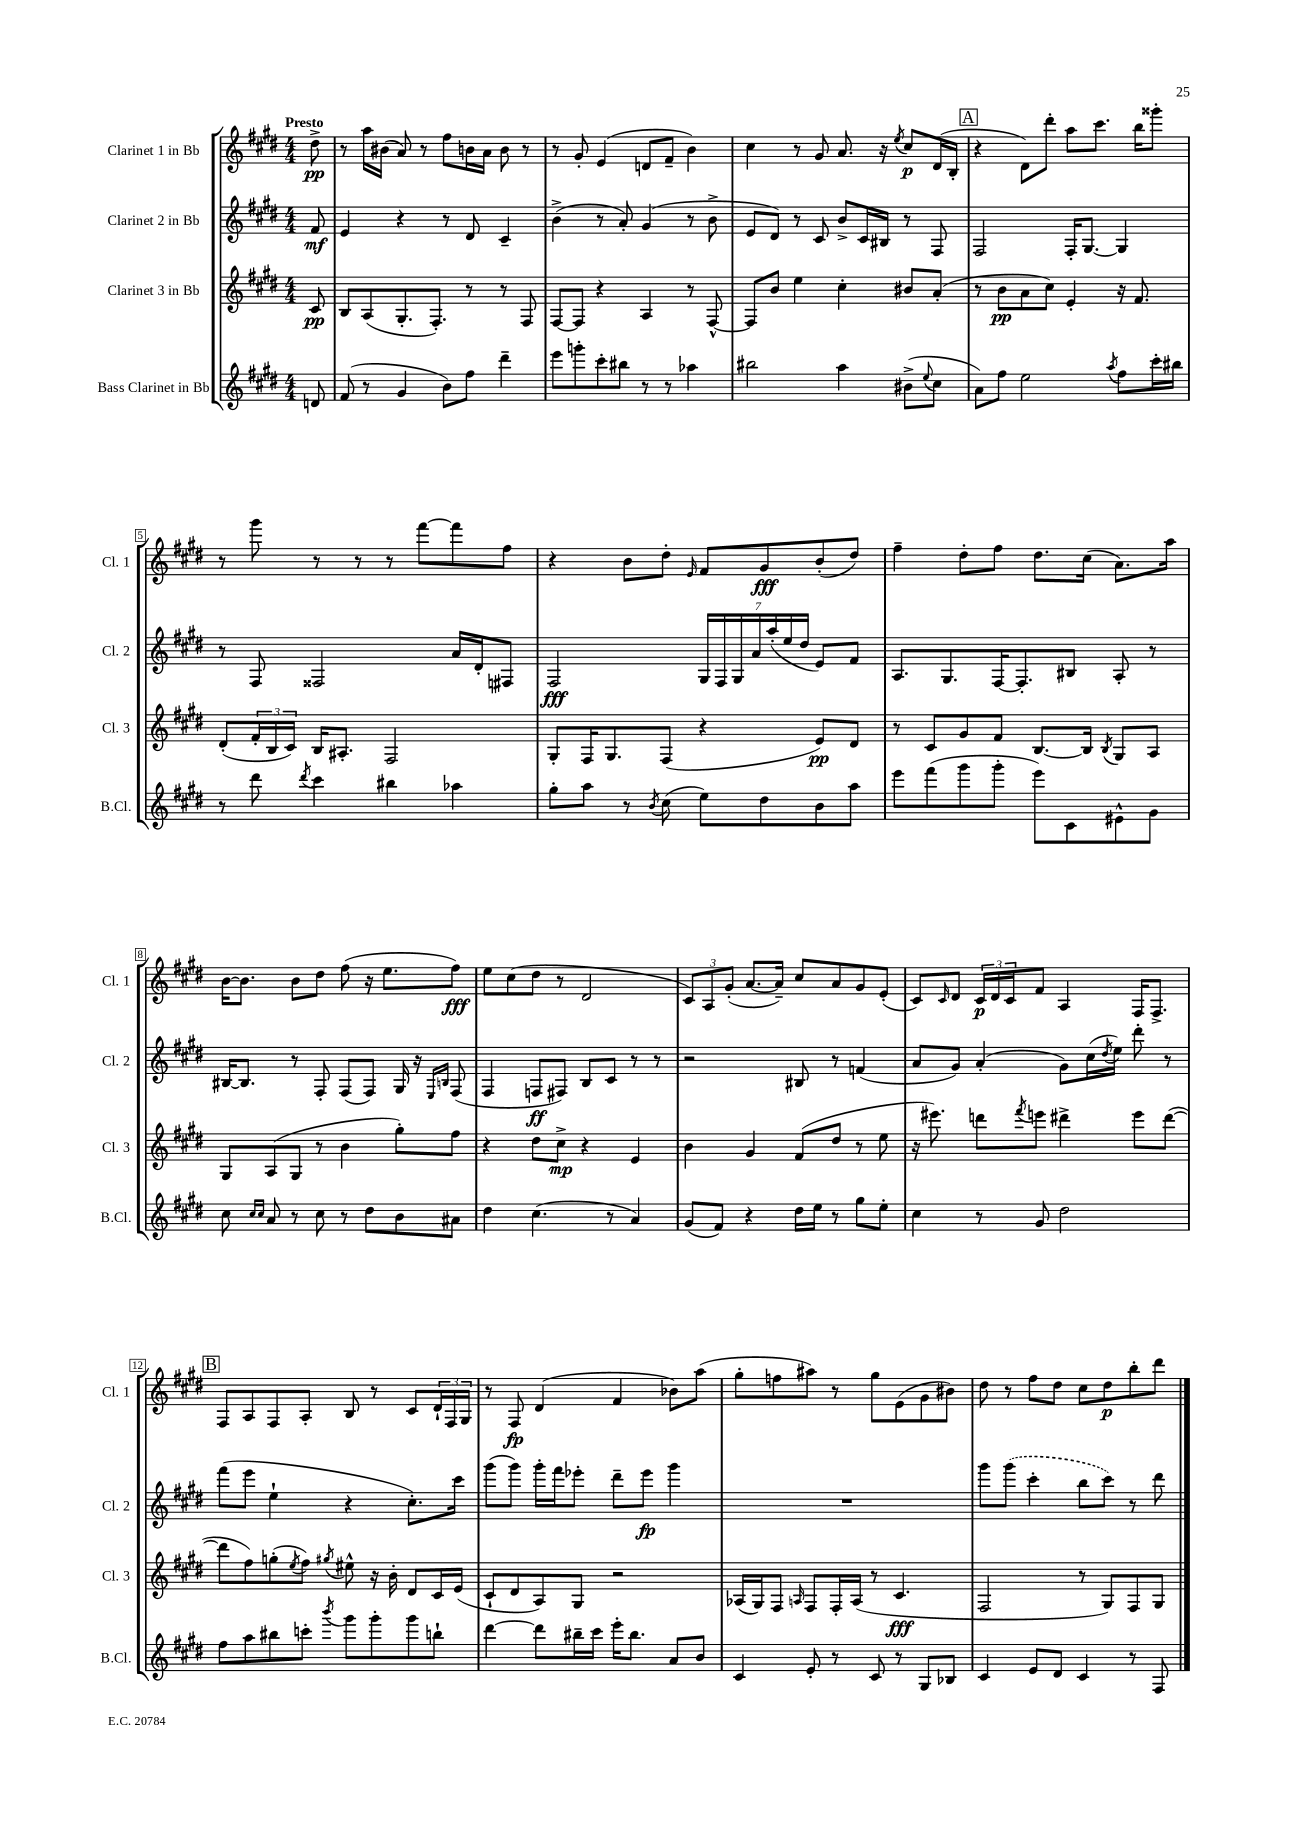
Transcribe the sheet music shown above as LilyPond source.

<<
\new StaffGroup <<
\new Staff = "s0" \with { instrumentName = "Clarinet 1 in Bb" shortInstrumentName = "Cl. 1" } {
    \clef treble \key e \major \numericTimeSignature \time 4/4 \partial 8 \tempo "Presto"
    dis''8->\pp |
    r8 a''16 bis'16( a'8) r8 fis''8 b'16 a'16 b'8 r8 |
    r8 gis'8-. e'4( d'8 fis'8-- b'4) |
    cis''4 r8 gis'8 a'8. r16 \acciaccatura { e''8 } cis''8\p dis'16( b16-. |
    \mark \markup { \box "A" } r4 dis'8) dis'''8-. a''8 cis'''8. b''16 gisis'''8-. |
    r8 gis'''8 r8 r8 r8 fis'''8~ fis'''8 fis''8 |
    r4 b'8 dis''8-. \grace { e'16 } fis'8 gis'8\fff b'8-.( dis''8) |
    fis''4-- dis''8-. fis''8 dis''8. cis''16( a'8.) a''16 |
    b'16~ b'8. b'8 dis''8 fis''8( r16 e''8. fis''8\fff) |
    e''8 cis''8( dis''8 r8 dis'2 |
    \tuplet 3/2 { cis'8) a8 gis'8-.( } a'8.~ a'16--) cis''8 a'8 gis'8 e'8-.( |
    cis'8) \grace { cis'16 } dis'8 \tuplet 3/2 { cis'16\p dis'16 cis'16 } fis'8 a4 fis16 fis8.-> |
    \mark \markup { \box "B" } fis8 a8 fis8 a8-. b8 r8 cis'8 \tuplet 3/2 { dis'16-! fis16 gis16 } |
    r8 fis8\fp dis'4( fis'4 bes'8) a''8( |
    gis''8-. f''8 ais''8) r8 gis''8 e'8( gis'8 bis'8) |
    dis''8 r8 fis''8 dis''8 cis''8 dis''8\p b''8-. dis'''8 \bar "|." |
}
\new Staff = "s1" \with { instrumentName = "Clarinet 2 in Bb" shortInstrumentName = "Cl. 2" } {
    \clef treble \key e \major \numericTimeSignature \time 4/4 \partial 8
    fis'8\mf |
    e'4 r4 r8 dis'8 cis'4-- |
    b'4->( r8 a'8-.) gis'4( r8 b'8-> |
    e'8 dis'8) r8 cis'8 b'8-> cis'16 bis16 r8 fis8 |
    \mark \markup { \box "A" } fis2 fis16-. gis8.~ gis4 |
    r8 fis8 fisis2 a'16 dis'16-. fis8 |
    fis2\fff \tuplet 7/4 { gis16 fis16 gis16 a'16 a''16-.( e''16 dis''16 } e'8) fis'8 |
    a8. gis8. fis16~ fis8.-. bis8 a8-. r8 |
    bis16~ bis8. r8 fis8-. fis8( fis8) gis16 r16 \grace { e16 b16 } fis8( |
    fis4 f8\ff fis8) b8 cis'8 r8 r8 |
    r2 bis8 r8 f'4( |
    a'8 gis'8) a'4-.( gis'8) cis''16( \acciaccatura { dis''8 } e''16) dis'''8-. r8 |
    \mark \markup { \box "B" } fis'''8( e'''8 e''4-! r4 cis''8.-.) cis'''16 |
    gis'''8( gis'''8) gis'''16-. fis'''16 ees'''8-. dis'''8-- ees'''8\fp gis'''4 |
    R1 |
    gis'''8 \once \slurDashed gis'''8( cis'''4-. b''8 cis'''8) r8 dis'''8 \bar "|." |
}
\new Staff = "s2" \with { instrumentName = "Clarinet 3 in Bb" shortInstrumentName = "Cl. 3" } {
    \clef treble \key e \major \numericTimeSignature \time 4/4 \partial 8
    cis'8\pp |
    b8 a8( gis8.-. fis8.-.) r8 r8 fis8 |
    fis8~ fis8 r4 a4 r8 fis8~-^ |
    fis8 b'8 e''4 cis''4-. bis'8 a'8-.( |
    \mark \markup { \box "A" } r8 b'8\pp a'8 cis''8) e'4-. r16 fis'8. |
    dis'8-.( \tuplet 3/2 { fis'16-. b16 cis'16) } b16 ais8.-. fis2 |
    gis8-. fis16 gis8. fis8( r4 e'8\pp) dis'8 |
    r8 cis'8 gis'8 fis'8 b8.~ b16 \acciaccatura { b8 } gis8 a8 |
    gis8 a8( gis8 r8 b'4 gis''8-.) fis''8 |
    r4 dis''8 cis''8->\mp r4 e'4 |
    b'4 gis'4 fis'8( dis''8 r8 e''8 |
    r16 eis'''8.) d'''8 \acciaccatura { fis'''8 } e'''8 dis'''4-> e'''8 dis'''8~( |
    \mark \markup { \box "B" } dis'''8 fis''8) g''8-.( \acciaccatura { e''8 } fis''8) \acciaccatura { gis''8 } eis''8-^ r16 b'16-. dis'8 cis'16 e'16( |
    cis'8-! dis'8 a8) gis8 r2 |
    aes16( gis16) fis8 \grace { a16 } fis8 fis16-. a16( r8 cis'4.\fff |
    fis2 r8 gis8) fis8 gis8 \bar "|." |
}
\new Staff = "s3" \with { instrumentName = "Bass Clarinet in Bb" shortInstrumentName = "B.Cl." } {
    \clef treble \key e \major \numericTimeSignature \time 4/4 \partial 8
    d'8 |
    fis'8( r8 gis'4 b'8) fis''8 dis'''4-- |
    e'''8 g'''8-. cis'''8-. bis''8 r8 r8 aes''4 |
    bis''2 a''4 bis'8->( \appoggiatura { e''8 } cis''8 |
    \mark \markup { \box "A" } a'8) fis''8 e''2 \acciaccatura { a''8 } fis''8 cis'''16-. bis''16 |
    r8 dis'''8 \acciaccatura { dis'''8 } cis'''4 bis''4 aes''4 |
    gis''8-. a''8 r8 \acciaccatura { b'8 } cis''8( e''8) dis''8 b'8 a''8 |
    e'''8 fis'''8( gis'''8 gis'''8-. e'''8) cis'8 eis'8-^ gis'8 |
    cis''8 \grace { cis''16 cis''16 } a'8 r8 cis''8 r8 dis''8 b'8 ais'8 |
    dis''4 cis''4.( r8 a'4) |
    gis'8( fis'8) r4 dis''16 e''16 r8 gis''8 e''8-. |
    cis''4 r8 gis'8 dis''2 |
    \mark \markup { \box "B" } fis''8 a''8 bis''8 c'''8-. \acciaccatura { b'''8 } gis'''8 gis'''8-. gis'''8 b''8-! |
    dis'''4~ dis'''8 bis''16-- cis'''16 e'''16-. bis''8. a'8 b'8 |
    cis'4 e'8-. r8 cis'8 r8 gis8 bes8 |
    cis'4 e'8 dis'8 cis'4 r8 fis8 \bar "|." |
}
>>
>>
\layout { \context { \Score \override BarNumber.stencil = #(make-stencil-boxer 0.1 0.3 ly:text-interface::print) } }
